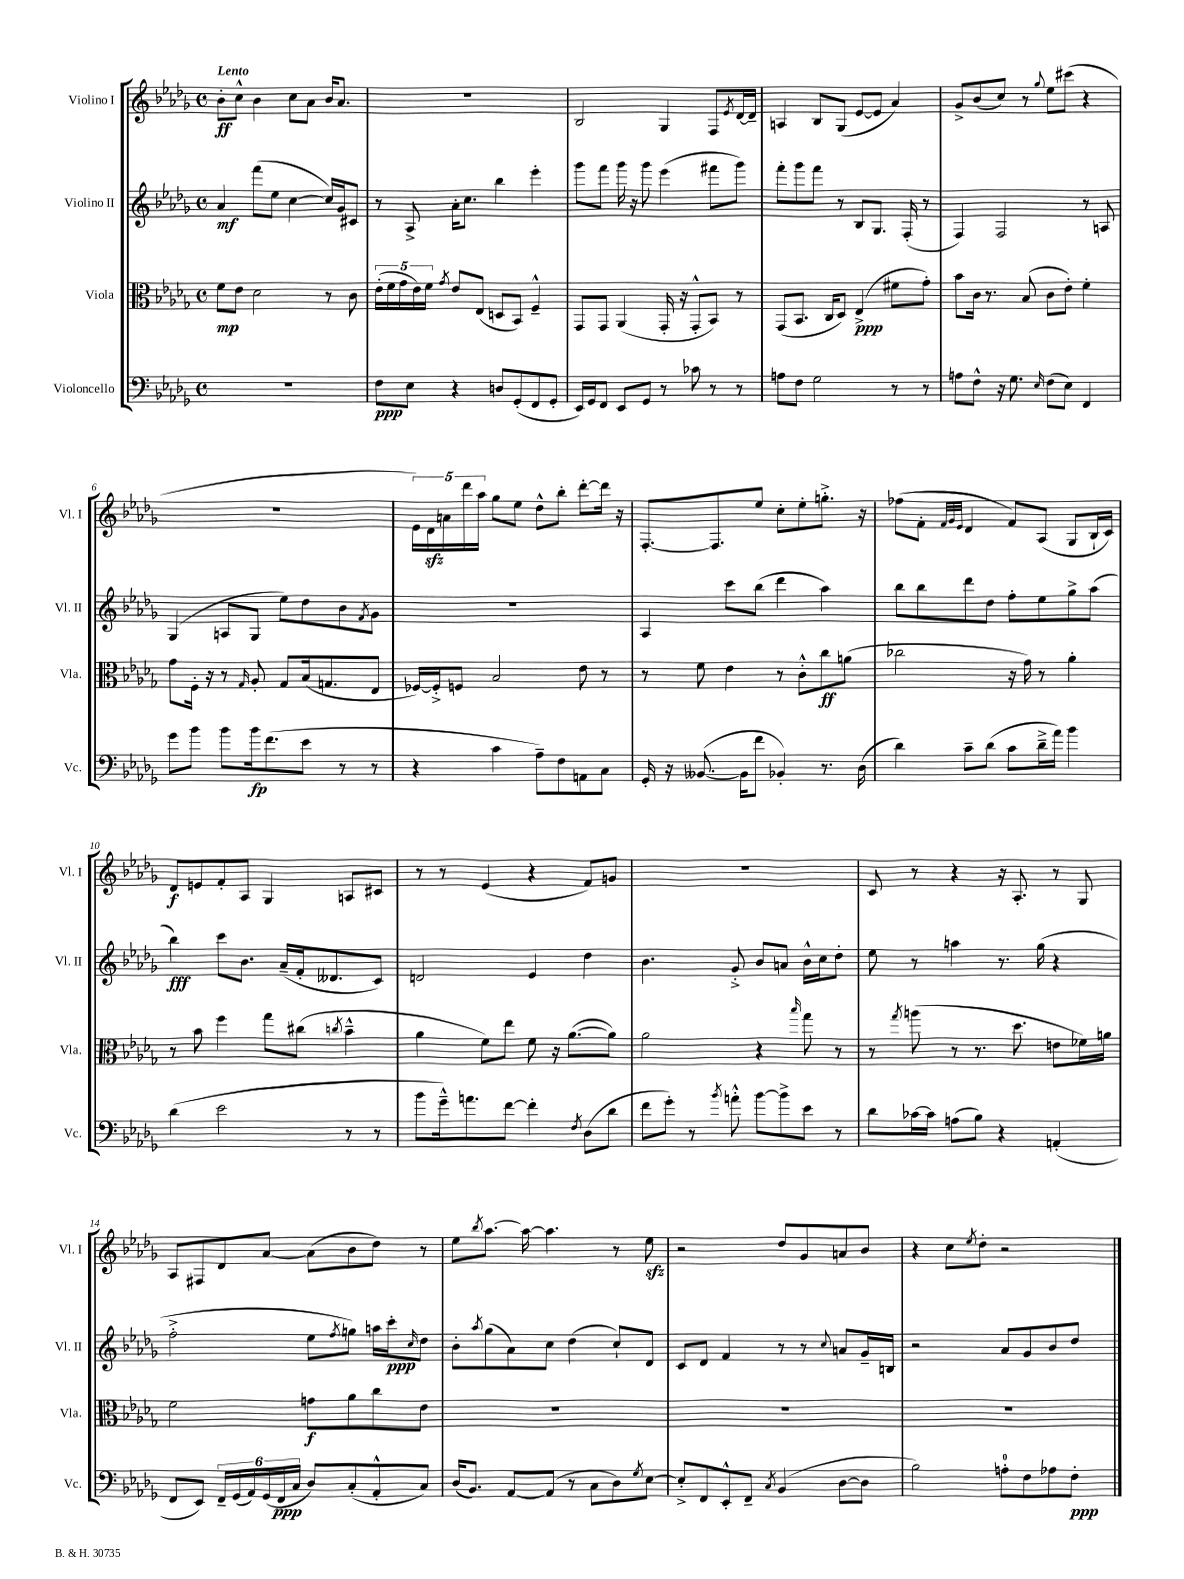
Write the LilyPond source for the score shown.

<<
\new StaffGroup <<
\new Staff = "s0" \with { instrumentName = "Violino I" shortInstrumentName = "Vl. I" } {
    \clef treble \key des \major \defaultTimeSignature \time 4/4 \tempo "Lento"
    bes'8-.\ff c''8-^ bes'4 c''8 aes'8 bes'16 aes'8. |
    R1 |
    bes2 ges4 f8 \acciaccatura { ees'8 } des'16~ des'16-- |
    a4 bes8 ges8( ees'8~ ees'8 aes'4) |
    ges'8-> bes'8( c''8) r8 \appoggiatura { ges''8 } ees''8 cis'''8( r4 |
    R1 |
    \tuplet 5/4 { ees'16) des'16\sfz a'16 des'''16 aes''16 } ges''8 ees''8 des''8-^ bes''8-. des'''8~-. des'''16 r16 |
    f8.~-. f8. ees''8 c''8-. ees''8-. g''8.-.-> r16 |
    fes''8( f'8-. \grace { f'32 ges'32 ees'32 } des'4 f'8) aes8( ges8 bes16-! c'16) |
    des'8\f e'8 f'8-. aes8 ges4 a8 cis'8 |
    r8 r8 ees'4( r4 f'8) g'8 |
    R1 |
    c'8 r8 r4 r16 aes8.-. r8 ges8 |
    aes8 fis8 des'8 aes'8~ aes'8( bes'8 des''8) r8 |
    ees''8 \acciaccatura { bes''8 } aes''8.~ aes''16~ aes''4. r8 ees''8\sfz |
    r2 des''8 ges'8 a'8 bes'8 |
    r4 c''8 \acciaccatura { ees''8 } des''8-. r2 \bar "|." |
}
\new Staff = "s1" \with { instrumentName = "Violino II" shortInstrumentName = "Vl. II" } {
    \clef treble \key des \major \defaultTimeSignature \time 4/4
    aes'4\mf f'''8( ees''8 c''4~ c''16) ges'16 cis'8 |
    r8 aes8-> aes'16-. c''8. bes''4 ees'''4-. |
    ges'''8 f'''8 ges'''16 r16 ges'''8 ees'''4( fis'''8 ges'''8) |
    f'''8-. ges'''8 f'''8 r8 bes8 ges8. f16-.( r8 |
    f4) f2 r8 a8 |
    ges4( a8 ges8 ees''8) des''8 bes'8 \acciaccatura { f'8 } ges'8 |
    R1 |
    aes4 c'''8 bes''8( des'''4 aes''4) |
    bes''8 bes''8 des'''8 des''8 f''8-. ees''8 ges''8-> aes''8( |
    bes''4\fff) c'''8 bes'8. aes'16--( f'16-. deses'8. c'8) |
    d'2 ees'4 des''4 |
    bes'4. ges'8-.-> bes'8 a'8 bes'16-^ c''16 des''8-. |
    ees''8 r8 a''4 r8. ges''16( r4 |
    f''2-.-> ees''8 \acciaccatura { f''8 } g''8) a''16 c'''16-.\ppp \grace { c''16 } des''8 |
    bes'8-. \acciaccatura { aes''8 } ges''8( aes'8) c''8 des''4( c''8-!) des'8 |
    c'8 des'8 f'4 r8 r8 \appoggiatura { c''8 } a'8 ges'16-- b16 |
    r2 aes'8 ges'8 bes'8 des''8 \bar "|." |
}
\new Staff = "s2" \with { instrumentName = "Viola" shortInstrumentName = "Vla." } {
    \clef alto \key des \major \defaultTimeSignature \time 4/4
    f'8\mp ees'8 des'2 r8 c'8 |
    \tuplet 5/4 { ees'16-.( f'16 ges'16 ees'16) f'16 } \acciaccatura { ges'8 } ees'8 ees8( d8 bes,8) f4---^ |
    ges,8 ges,8 aes,4( ges,16-. r16 ges,8-.-^ bes,8) r8 |
    ges,8( bes,8. c16 des8) ees4->\ppp( fis'8 ges'8-.) |
    bes'8 c'16 r8. bes8( c'8 ees'8-.) f'4-. |
    ges'8 f16-. r16 r8 \grace { ges16 } aes8-. ges8 bes16( g8. ees8 |
    fes16~) fes16-.-> f8 bes2 ees'8 r8 |
    r8 f'8 ees'4 r8 c'8-.-^ c''8\ff a'8( |
    ces''2 r16 ges'16) r8 aes'4-. |
    r8 bes'8 f''4 ges''8 cis''8( \acciaccatura { c''8 } bes'4---^ |
    aes'4 f'8) ees''8 f'8 r16 aes'8.~( aes'8) |
    aes'2 r4 \grace { bes''16 } ges''8 r8 |
    r8 \acciaccatura { ges''8 } a''8( r8 r8. des''8. e'8 fes'16) a'16 |
    f'2 g'8\f aes'8 c''8 ees'8 |
    R1 |
    R1 |
    R1 \bar "|." |
}
\new Staff = "s3" \with { instrumentName = "Violoncello" shortInstrumentName = "Vc." } {
    \clef bass \key des \major \defaultTimeSignature \time 4/4
    R1 |
    f8\ppp ees8 r4 d8 ges,8-.( f,8 ges,8-. |
    ees,16) ges,16 f,8 ees,8 ges,8 r8 ces'8 r8 r8 |
    a8 f8 ges2 r8 r8 |
    a8 f8-^ r16 ges8. \grace { ees16 } f8( ees8) f,4 |
    ges'8 bes'8 bes'8 bes'16\fp f'8.( ees'8 r8 r8 |
    r4 c'4 aes8--) f8 a,8 c8 |
    ges,16-. r16 beses,8.~( beses,16 f'8 bes,4-.) r8. des16( |
    des'4) c'8-- des'8( c'8 des'16---> aes'16) bes'4 |
    des'4( ees'2 r8 r8 |
    bes'8 ges'16---^) a'8. f'8~ f'4-. \acciaccatura { f8 } des8( des'8 |
    f'8 ges'8-.) r8 \acciaccatura { bes'8 } a'8-.-^ bes'8~ bes'8-> ees'8 r8 |
    des'8 ces'16~ ces'16 a8( bes8) r4 a,4-.( |
    f,8 ees,8) \tuplet 6/4 { f,16-- ges,16( aes,16) ges,16( f,16\ppp c16 } des8) c8-.( aes,8-.-^ c8) |
    des16( bes,8.) aes,8~ aes,8( r8 c8 des8) \acciaccatura { ges8 } ees8~ |
    ees8-.-> f,8 ees,8-.-^ f,8-- \acciaccatura { c8 } bes,4( des8~ des8 |
    bes2) a8-0-. f8 aes8 f8-.\ppp \bar "|." |
}
>>
>>
